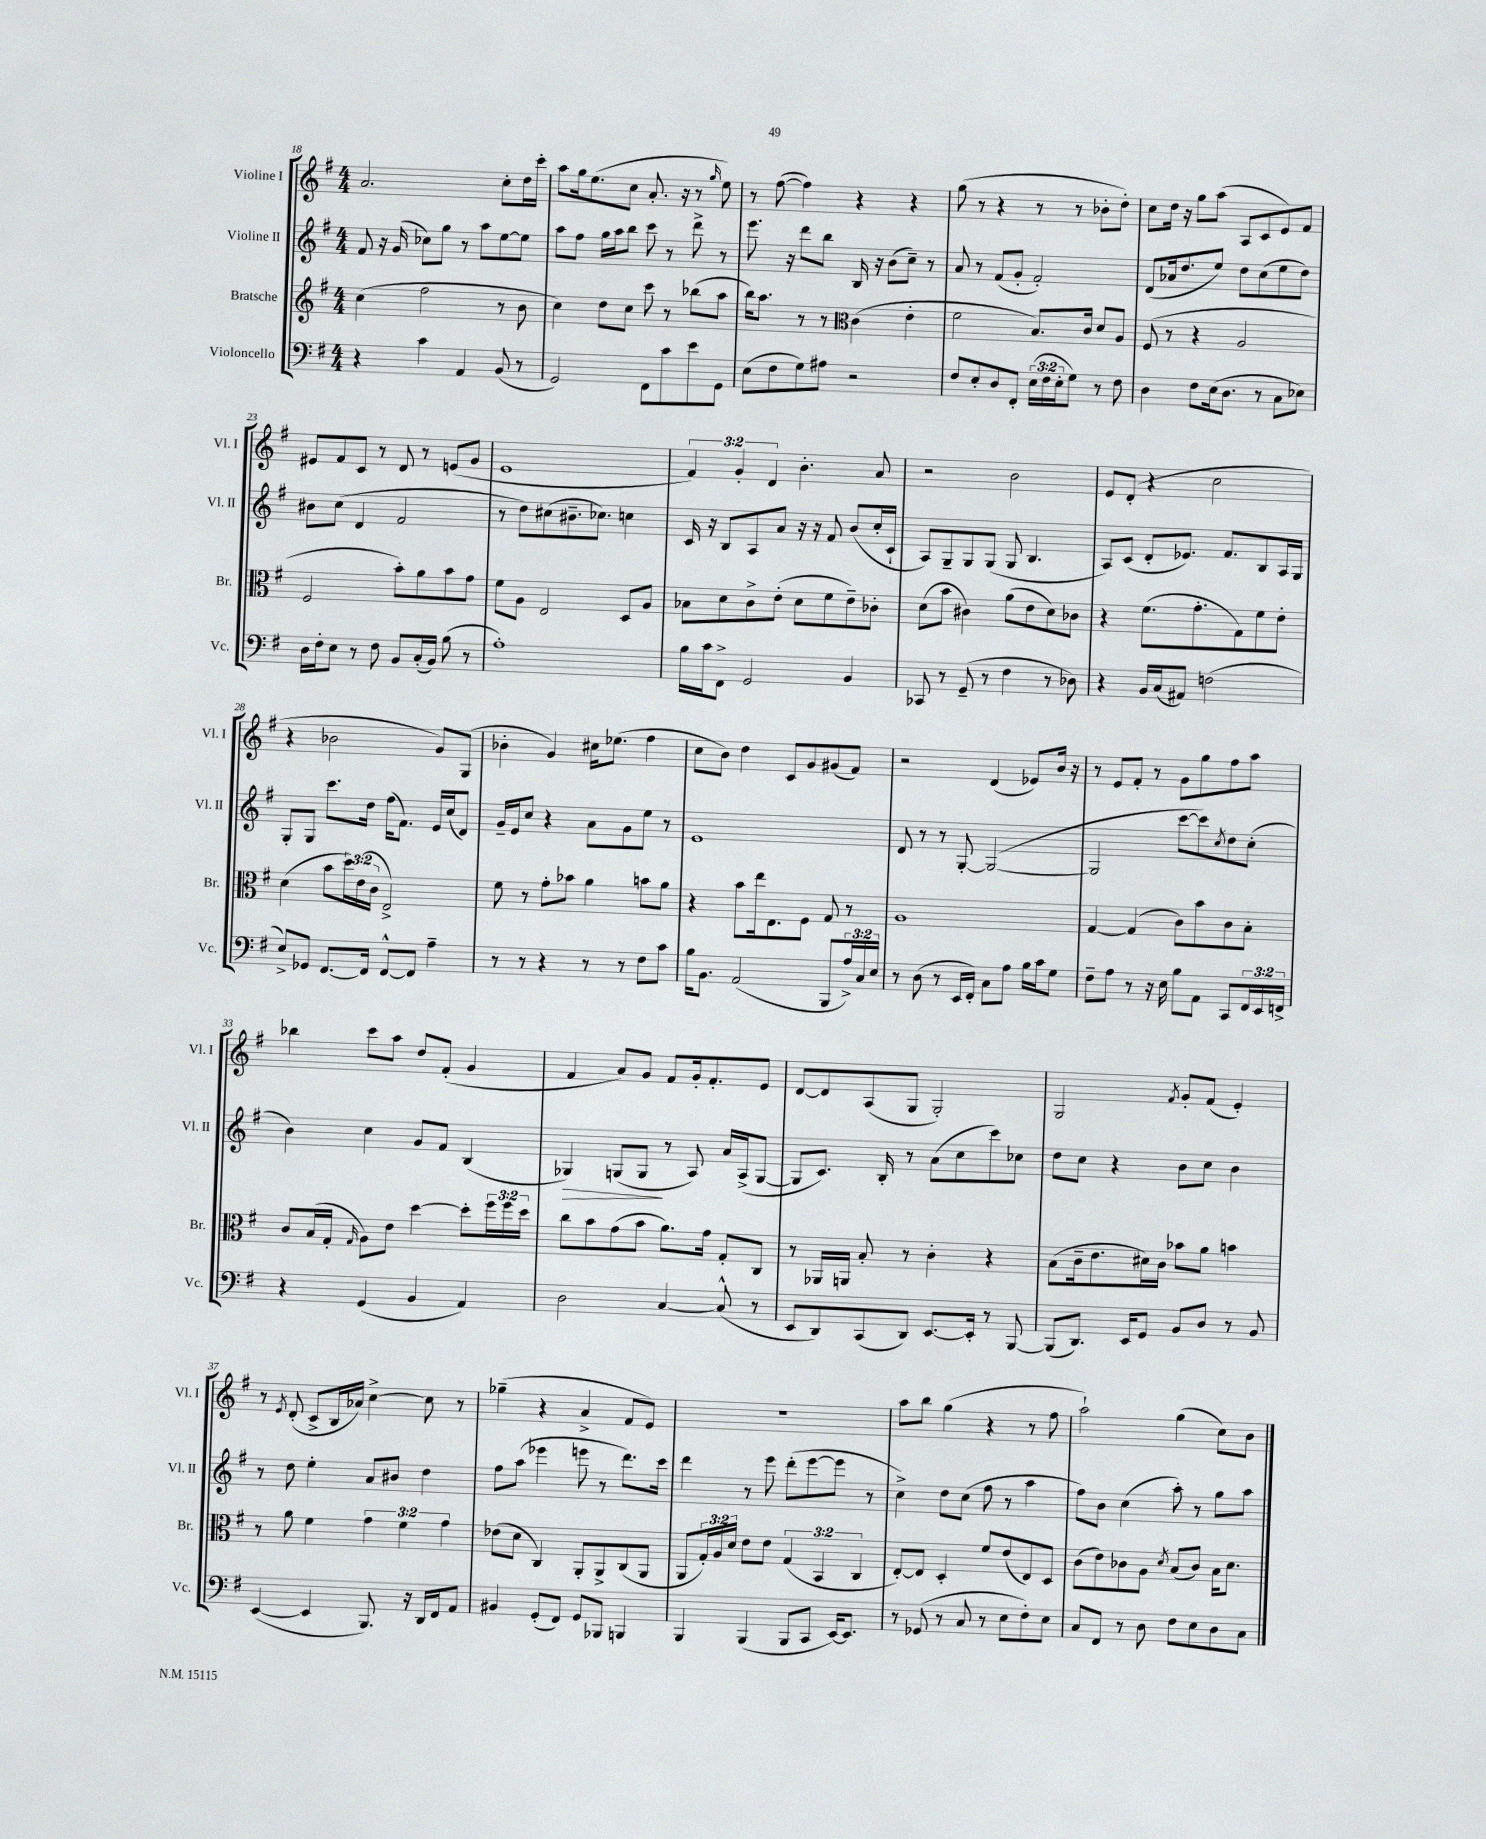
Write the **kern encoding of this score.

**kern	**kern	**kern	**kern
*staff4	*staff3	*staff2	*staff1
*clefF4	*clefG2	*clefG2	*clefG2
*k[f#]	*k[f#]	*k[f#]	*k[f#]
*M4/4	*M4/4	*M4/4	*M4/4
4r	(4cc\	8f#/	2.a/
.	.	16r	.
.	.	(16g/	.
4c\	2ff#\	8cc-\L)	.
.	.	8gg\J	.
4AA/	.	8r	.
.	.	8aa\L	.
(8BB/	8r	[8ee\	8cc'\L
8r	8b\	8ee\]J	16dd\L
.	.	.	16ccc'\JJ
=	=	=	=
2GG/)	4cc\)	8aa\L	8aa\L
.	.	8ff#\J	16gg\k
.	.	.	(8.ee\
.	8dd\L	16gg\LL	.
.	.	16aa\J	.
.	8cc\J	8bb\J	8cc\J
8FF#\L	8ccc\	8ccc\	8.a'/
8c\	8r	8r	.
.	.	.	16r
8e\	(8bb-\L	8ddd^\	8r
.	.	.	16qqgg/
8GG\J	8aa\J	8r	8ee\)
=	=	=	=
(8E\L	16bb\LK)	8.eee\	8r
.	8.aa\J	.	.
8F#\	.	.	([8ff#\
.	.	16r	.
8G\)	8r	8ddd\L	4ff#\])
8A#\J	8r	8bb\J	.
*	*clefC3	*	*
2r	(4c\	16B/	4r
.	.	16r	.
.	.	(8b\L	.
.	4e'\	8cc~\J)	4r
.	.	8r	.
=	=	=	=
8F#/L	2f#\	8a/	(8gg\
8E'/	.	8r	8r
8D/	.	(8f#/L	4r
8FF#'/J	.	8g'/J	.
(24E\LL	8.B/L)	2f#'/)	8r
24F#\	.	.	.
24E'\J	.	.	.
8G\J)	.	.	8r
.	16c/Jk	.	.
8r	8d/L	.	8b-'\L
8F#\	8A/J	.	8dd'\J)
=	=	=	=
4D\	(8F#/	(8d/L	8cc\L
.	8r	16a-/k	16dd\Jk
.	.	8.dd/	16r
8F#\L	4r	.	8gg\L
(16E\k	.	8ee/J)	(8aa\J
8.D\J	.	.	.
.	2A/	8dd\L	8A/L
8r	.	(8cc\	8c/
8C\L	.	8ee\	8e/)
8E-\J)	.	8dd\J)	8f#/J
=	=	=	=
16D\LL	2F#/	8b#\L	8e#/L
16F#'\J	.	.	.
8E\J	.	(8cc\J	8f#/
8r	.	4d/	8c/J
8F#\	.	.	8r
8BB/L	8b'\L)	2f#/	8d/
(16C'/L	8a\	.	8r
16BB/JJ)	.	.	.
(8B\	8b\	.	(8e/L
8r	8g\J	.	8g/J
=	=	=	=
1A')	8f#\L	8r	1e
.	8A\J	8dd\L)	.
.	2E/	(8cc#\	.
.	.	8.b#~\	.
.	.	8.cc-\J)	.
.	8D/L	4cc\	.
.	8A/J	.	.
=	=	=	=
16B\LL	8B-\L	16c/	6f#/)
16c\J	.	16r	.
8FF#^\J	8d\	8B/L	.
.	.	.	6g'/
2GG/	8c^\	8A/	.
.	.	.	6d/
.	(8e'\J	8a/J	.
.	8d\L	16r	4.b'\
.	.	16r	.
.	8f#\	8f#/	.
4BB/	8e~\)	(8b/L	.
.	8c-'\J	16cc'/L	8a/
.	.	16c`/JJ	.
=	=	=	=
8CC-/	(8d\L	8A/L)	2r
8r	8b\J	8G~/	.
(8GG~/	4c#\)	8G/	.
8r	.	(8G/J	.
4F#\	(8a\L	8G/	2b\
.	8e\	4.B/	.
8r	8d\)	.	.
8D-\)	8c-\J	.	.
=	=	=	=
4r	4r	8A/L)	8e/L
.	.	(8c/J	(8d'/J
16BB/LL	(8.f#\L	8d'/L	4r
(16C/J	.	.	.
8AA#/J)	.	8.e-/J)	.
.	8.g'\	.	.
(2F\	.	.	2cc\
.	.	8.f#/L	.
.	8G\)	.	.
.	8f#\	8B/	.
.	8e'\J	16A/L	.
.	.	16G/JJ	.
=	=	=	=
8E^/L)	(4d\	8G'/L	4r
8GG-/J	.	8G/J	.
[8.FF#/L	8b\L	8.ccc\L	2b-\
.	24dd\L)	.	.
.	(24e\	.	.
16FF#/]Jk	.	16dd\Jk	.
.	24c\JJ	.	.
[8FF#^^/L	2E^/)	(16ff#\LK	.
.	.	8.f#\J)	.
8FF#/]J	.	.	.
4A~\	.	16e/LL	8g/L)
.	.	(16cc/J	.
.	.	8d/J)	(8G/J
=	=	=	=
8r	8f#\	16g~/LL	4b-'\
.	.	16e/J	.
8r	8r	8cc/J	.
4r	8g'\L	4r	4g/)
.	8b-\J	.	.
8r	4a\	8a\L	16cc#\LK
.	.	.	(8.ee-\J
8r	.	8g\	.
8F#\L	8b\L	8ee\J	4ff#\
8c\J	8a\J	8r	.
=	=	=	=
16B\LK	4r	1e	8cc\L
8.BB\J	.	.	.
.	.	.	8b\J)
(2AA/	8b\L	.	4dd\
.	16ee\k	.	.
.	8.E\	.	.
.	.	.	8c/L
.	8F#\J	.	8g/
8BBB/L	8G/	.	(8g#/
24A^/L)	8r	.	8f#/J)
24C/	.	.	.
24E/JJ	.	.	.
=	=	=	=
8r	1A	8d/	2r
(8D\	.	8r	.
8r	.	8r	.
16EE/LL	.	[8G'/	.
16FF#'/JJ)	.	.	.
8C\L	.	(2G/_	(4d/
8A\J	.	.	.
16B\LL	.	.	8e-/L)
16c\J	.	.	.
8G\J	.	.	16b/Jk
.	.	.	16r
=	=	=	=
8F#~\L	[4G/	2G/]	8r
8A\J	.	.	8e/L
8r	(4G/]	.	8f#'/J
16r	.	.	8r
16E\	.	.	.
8B\L	8c\L)	[8ccc\L	8g\L
8AA\J	8b\	8ccc\])	8gg\
.	.	8qcc/	.
8CC/L	8c\	8dd\	8ff#\
24FF#/L	8B'\J	(8cc'\J	8aa\J
24EE/	.	.	.
24FF^/JJ	.	.	.
=	=	=	=
4r	8c/L	4b\)	4bb-\
.	(16B/L	.	.
.	16G'/JJ	.	.
.	16qqG/	.	.
(4GG/	8A\L)	4cc\	8ccc\L
.	8e\J	.	8aa\J
4BB/	[4dd\	8g/L	8dd/L
.	.	8f#/J	(8f#'/J
4AA/)	8dd'\]L	(4B/	4g/
.	24ff#\L	.	.
.	24ff#\	.	.
.	24dd\JJ	.	.
=	=	=	=
2D\	8cc\L	4G-/)	4f#/
.	8b\	.	.
.	(8g\	(8G/L	8a/L)
.	8b\J	8G/J	8g/J
[4C/	8.a\L)	8r	8f#/L
.	.	8A/)	16g'/k
.	16g\Jk	.	8.f#'/
(8C^^/]	8G'/L	16a/LL	.
.	.	(16A^/J	.
8r	8C/J	[8G/J	8e/J
=	=	=	=
8EE/L	8r	8G/]L	[8d/L
8DD/)	16AA-/LL	8.c/J)	8d/]
.	16AA/JJ	.	.
(8CC/	8B'/	.	(8A/
.	.	16B'/	.
8DD/J)	8r	8r	8G/J
[8.EE/L	4c'\	(8a\L	2G'/)
.	.	8cc\	.
16EE'/]Jk	.	.	.
8r	4r	8ccc\)	.
[8BBB/	.	8cc-\J	.
=	=	=	=
(8BBB/]L	(8B\L	8dd\L	2G/
8.DD/J)	16c~\k	8cc\J	.
.	8.e\	.	.
.	.	4r	.
16EE/LK	.	.	.
8GG/J	16d#\L)	.	.
.	16c\JJ	.	.
.	.	.	8qf#/
8BB/L	8b-\L	8b\L	8g'/L
8D/J	8a\J	8cc\J	(8f#/J
8r	4b\	4b\	4e'/)
8BB/	.	.	.
=	=	=	=
([4EE/	8r	8r	8r
.	.	.	8qe/
.	8a\	8dd\	(8d'/
4EE/]	4f#\	4ee'\	8c^/L
.	.	.	16B/L
.	.	.	16a-/JJ)
8.BBB/)	6g\	8a/L	[4cc^\
.	.	8b#/J	.
.	6f#\	.	.
16r	.	.	.
16DD/LL	.	4dd\	8cc\]
16FF#/J	.	.	.
.	6g\	.	.
8AA/J	.	.	8r
=	=	=	=
4BB#/	(8e-\L	8ff#\L	(4gg-~\
.	8d\J	(8aa\J	.
(8GG'/L	4C/)	4eee-\	4r
8FF#/J)	.	.	.
8GG/L	8AA'/L	8eee\	4a^/
8BBB-/J	8AA^/	8r	.
4BBB/	(8C/	8.ddd\L)	8f#/L
.	8AA/J	.	8e/J)
.	.	16ccc\Jk	.
=	=	=	=
4BBB/	8AA/L	4ddd\	1r
.	24G'/L)	.	.
.	24A/	.	.
.	24d/JJ	.	.
(4BBB/	8e\L	8r	.
.	8e\J	8eee\	.
8BBB/L	(6G/	(8ddd'\L	.
8CC/J	.	[8eee\	.
.	6BB/	.	.
[16EE/LK)	.	8eee\]J	.
8.EE/]J	.	.	.
.	6C/	.	.
.	.	8r	.
=	=	=	=
8r	[8E'/L)	4cc^\)	8aa\L
(8GG-/	8E/]J	.	8bb\J
8r	4D'/	8dd\L	(4gg\
8C/	.	(8cc\J	.
8r	8f#/L	8ff#\	4r
8E\L	(8e/	8r	.
8F#'\)	8E/)	4aa\	8r
8E\J	8D/J	.	8ff#\
=	=	=	=
8C/L	(8c\L	8ff#\L)	2aa`\)
8FF#/J	8e\)	8b\J	.
8r	8c-\	(4cc\	.
8D\	8A\J	.	.
.	8qd/	.	.
8F#\L	(8B/L	8aa'\)	(4gg\
8E\	8c-/J)	8r	.
8D\	16B\LK	8gg\L	8cc\L)
.	8.d\J	.	.
8C\J	.	8aa\J	8b\J
==	==	==	==
*-	*-	*-	*-
